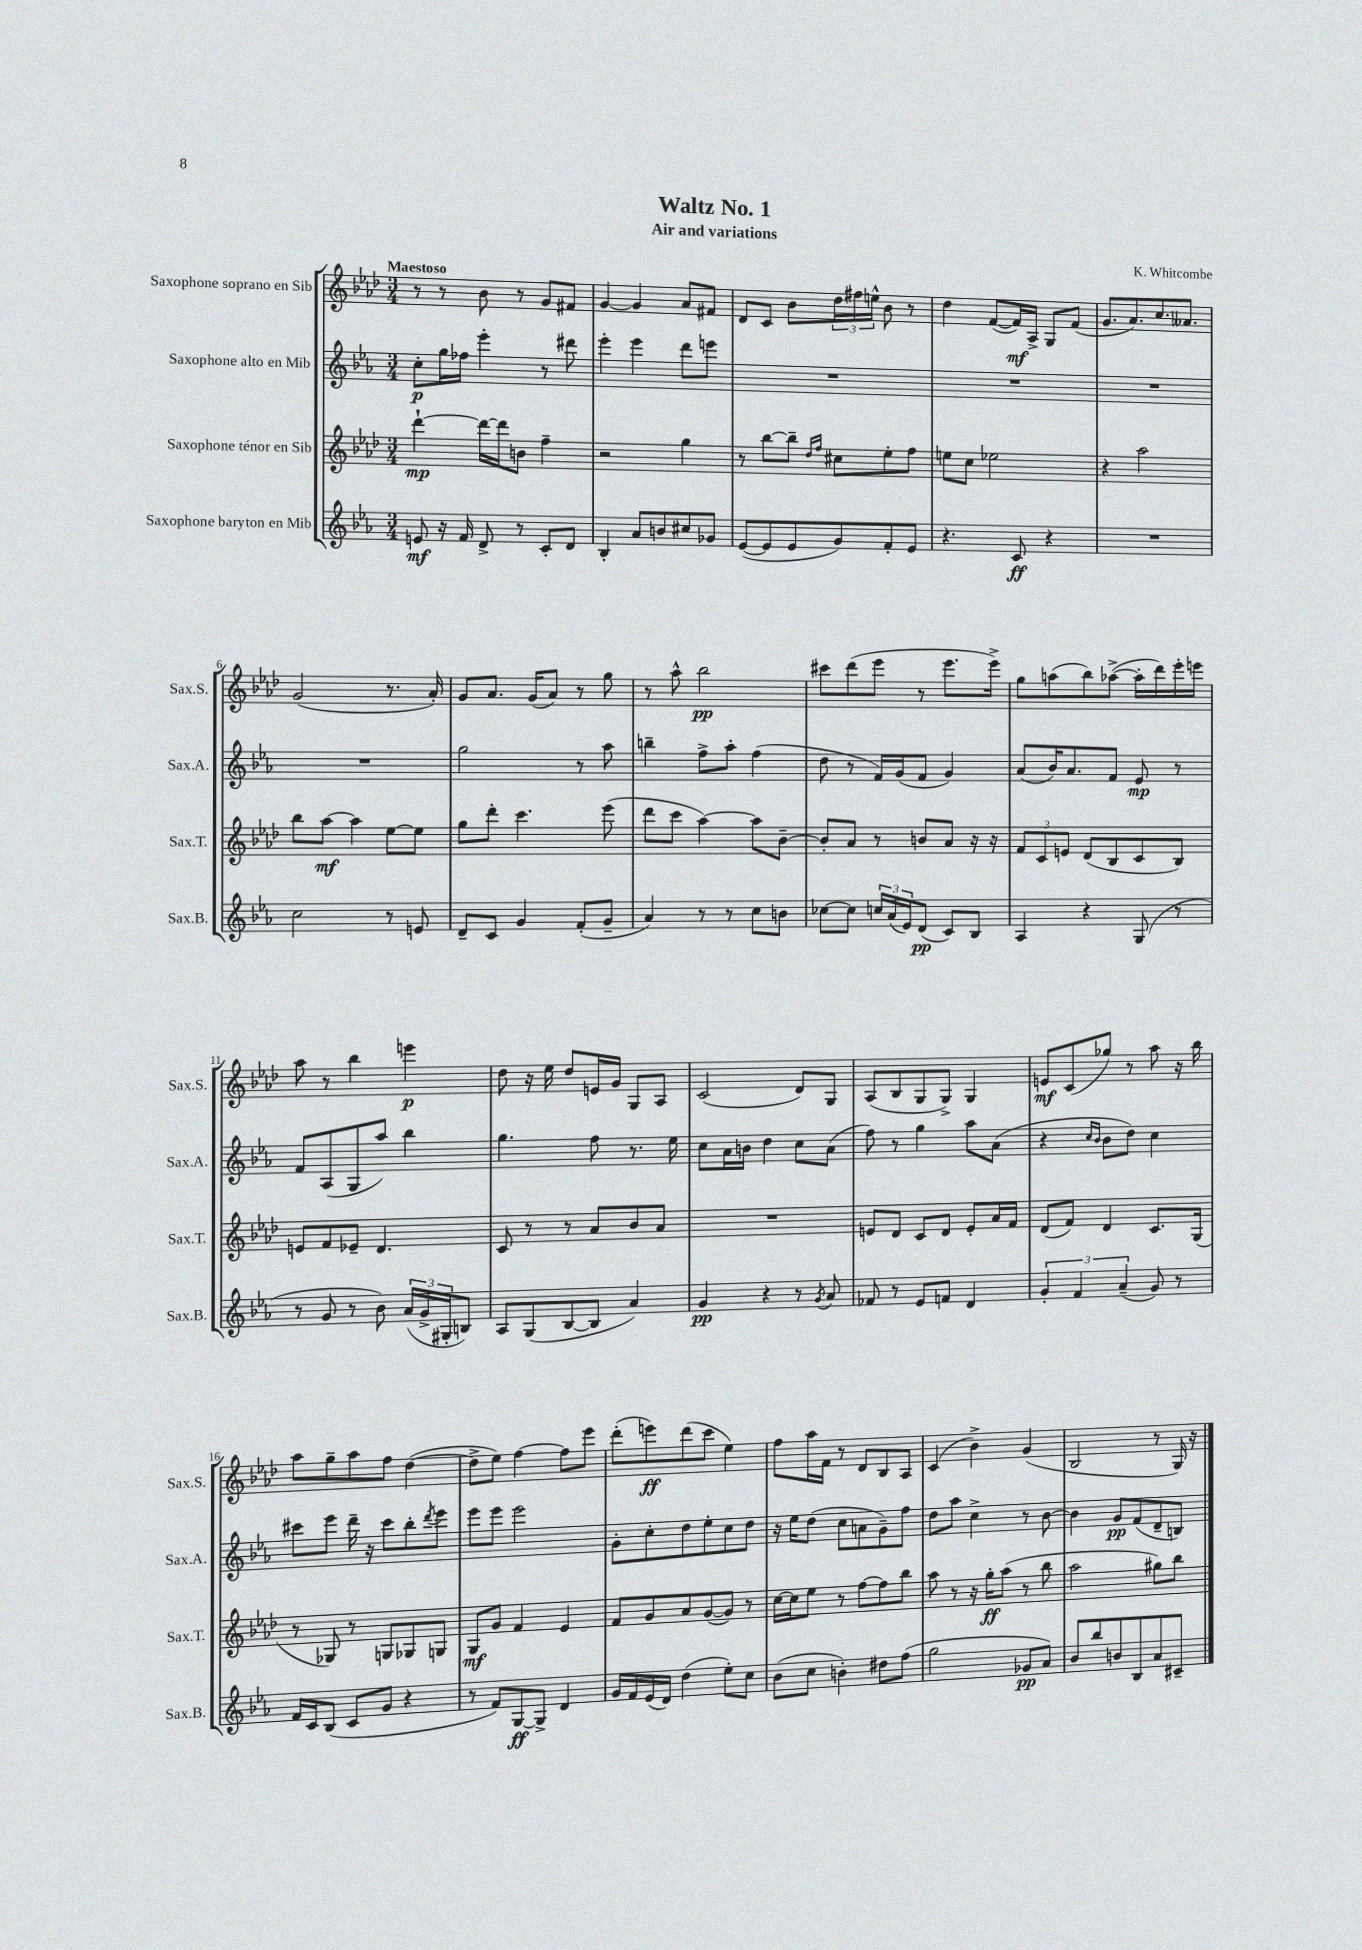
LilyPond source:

\header { title = "Waltz No. 1" composer = "K. Whitcombe" subtitle = "Air and variations" }
<<
\new StaffGroup <<
\new Staff = "s0" \with { instrumentName = "Saxophone soprano en Sib" shortInstrumentName = "Sax.S." } {
    \clef treble \key aes \major \numericTimeSignature \time 3/4 \tempo "Maestoso"
    r8 r8 bes'8 r8 g'8 fis'8 |
    g'4~ g'4 aes'8 fis'8 |
    des'8 c'8 bes'8 \tuplet 3/2 { des''16 fis''16 e''16-^ } bes'8 r8 |
    des''4 f'8~( f'16\mf) aes16-> g8 f'8( |
    g'8. aes'8.) c''8. aeses'8. |
    g'2( r8. aes'16-.) |
    g'8 aes'8. g'16( aes'8) r8 g''8 |
    r8 aes''8-^ bes''2\pp |
    cis'''8 des'''8( ees'''8 r8 ees'''8. ees'''16->) |
    g''8 a''8( bes''8) aes''8~->( aes''16-. des'''16) ees'''16-. e'''16 |
    aes''8 r8 bes''4 e'''4\p |
    des''8 r16 ees''16 des''8 e'16 g'16 g8 aes8 |
    c'2( des'8) g8 |
    aes8( bes8 g8 g8->) g4 |
    e'8\mf c'8( ges''8) r8 aes''8 r16 bes''16 |
    aes''8 g''8-- aes''8 f''8 des''4~( |
    des''8-> ees''8) f''4~ f''8 ees'''8 |
    des'''8-.( e'''8\ff) des'''8( c'''8 ees''4) |
    f''8 aes''16 f'16 r8 des'8 bes8 aes8 |
    c'4( bes'4->) g'4( |
    bes2 r8 g16) r16 \bar "|." |
}
\new Staff = "s1" \with { instrumentName = "Saxophone alto en Mib" shortInstrumentName = "Sax.A." } {
    \clef treble \key ees \major \numericTimeSignature \time 3/4
    c''8-.\p g''16 fes''16 ees'''4-. r8 dis'''8 |
    ees'''4-. ees'''4 d'''8 e'''8 |
    R2. |
    R2. |
    R2. |
    R2. |
    g''2 r8 aes''8 |
    b''4-- f''8-> aes''8-. f''4( |
    d''8 r8 f'16) g'16( f'8 g'4) |
    aes'8( bes'16) aes'8. f'8 ees'8\mp r8 |
    f'8 aes8( g8 aes''8) bes''4 |
    g''4. f''8 r8. ees''16 |
    c''8 aes'16 b'16 d''4 c''8 aes'8( |
    f''8) r8 g''4 aes''8 aes'8( |
    r4 \grace { c''16 bes'16 } bes'8 d''8) c''4 |
    cis'''8 ees'''8 d'''16-- r16 cis'''8 bes''8-. \acciaccatura { d'''8 } ees'''8 |
    ees'''8 ees'''8 ees'''2 |
    g'8-. c''8-. d''8 ees''8-. c''8 d''8 |
    r16 ees''16 d''8( c''8 a'8 g'8--) f''8 |
    d''8 aes''8 c''4-> r8 bes'8~ |
    bes'4 g'8\pp f'8( d'8-- b8) \bar "|." |
}
\new Staff = "s2" \with { instrumentName = "Saxophone ténor en Sib" shortInstrumentName = "Sax.T." } {
    \clef treble \key aes \major \numericTimeSignature \time 3/4
    des'''4~-!\mp des'''16~ des'''16 b'8 f''4-- |
    r2 g''4 |
    r8 bes''8~ bes''8-- \grace { des''16 f''16 } cis''8 ees''8-. f''8 |
    e''8 c''8 ees''2 |
    r4 aes''2 |
    bes''8 aes''8~\mf aes''4 ees''8~ ees''8 |
    g''8 des'''8-. c'''4. ees'''8( |
    des'''8 c'''8 aes''4~) aes''8 bes'8~-- |
    bes'8-. aes'8 r8 b'8 aes'8 r16 r16 |
    \tuplet 3/2 { f'8 c'8 e'8 } des'8( bes8 c'8 bes8) |
    e'8 f'8 ees'8-- des'4. |
    c'8 r8 r8 aes'8 bes'8 aes'8 |
    R2. |
    e'8 des'8 c'8 des'8 e'8-. aes'16 f'16 |
    des'8( f'8) des'4 c'8. g16( |
    r8 ges8) r8 g8 ges8 g8 |
    g8\mf g'8 f'4 ees'4 |
    f'8 g'8 aes'8 g'8~( g'8) r8 |
    c''16~ c''16 ees''8 r8 f''8~ f''8 bes''8 |
    aes''8 r8 r16 g''16-.\ff aes''8( r8 bes''8 |
    aes''2 gis''8) bes''8 \bar "|." |
}
\new Staff = "s3" \with { instrumentName = "Saxophone baryton en Mib" shortInstrumentName = "Sax.B." } {
    \clef treble \key ees \major \numericTimeSignature \time 3/4
    e'8\mf r16 f'16 d'8-> r8 c'8-. d'8 |
    bes4-. aes'8 b'8 cis''8 ges'8 |
    ees'8~( ees'8 ees'8 g'8) f'8-. ees'8 |
    r4. c'8\ff r4 |
    R2. |
    c''2 r8 e'8 |
    d'8-- c'8 g'4 f'8-.( g'8-- |
    aes'4) r8 r8 c''8 b'8 |
    ces''8~ ces''8 \tuplet 3/2 { c''16 aes'16( ees'16) } d'8\pp( c'8) bes8 |
    aes4 r4 g8( r8 |
    r8 g'8 r8 bes'8) \tuplet 3/2 { aes'16( g'16-> gis16-. } b8) |
    aes8 g8( bes8~ bes8 aes'4) |
    g'4\pp r4 r8 \acciaccatura { g'8 } aes'8 |
    fes'8 r8 ees'8 f'8 d'4 |
    \tuplet 3/2 { g'4-. f'4 aes'4--( } g'8) r8 |
    f'16 c'16 bes8( c'8 g'8 r4 |
    r8 f'8) g8~\ff g8-> d'4 |
    g'16 f'16 ees'16( d'16) d''4( ees''8-.) c''8 |
    bes'8( c''8 b'4-.) dis''8 f''8( |
    g''2 ges'8\pp aes'8) |
    bes'8 bes''8 b'8 bes8 aes'8 cis'8-- \bar "|." |
}
>>
>>
